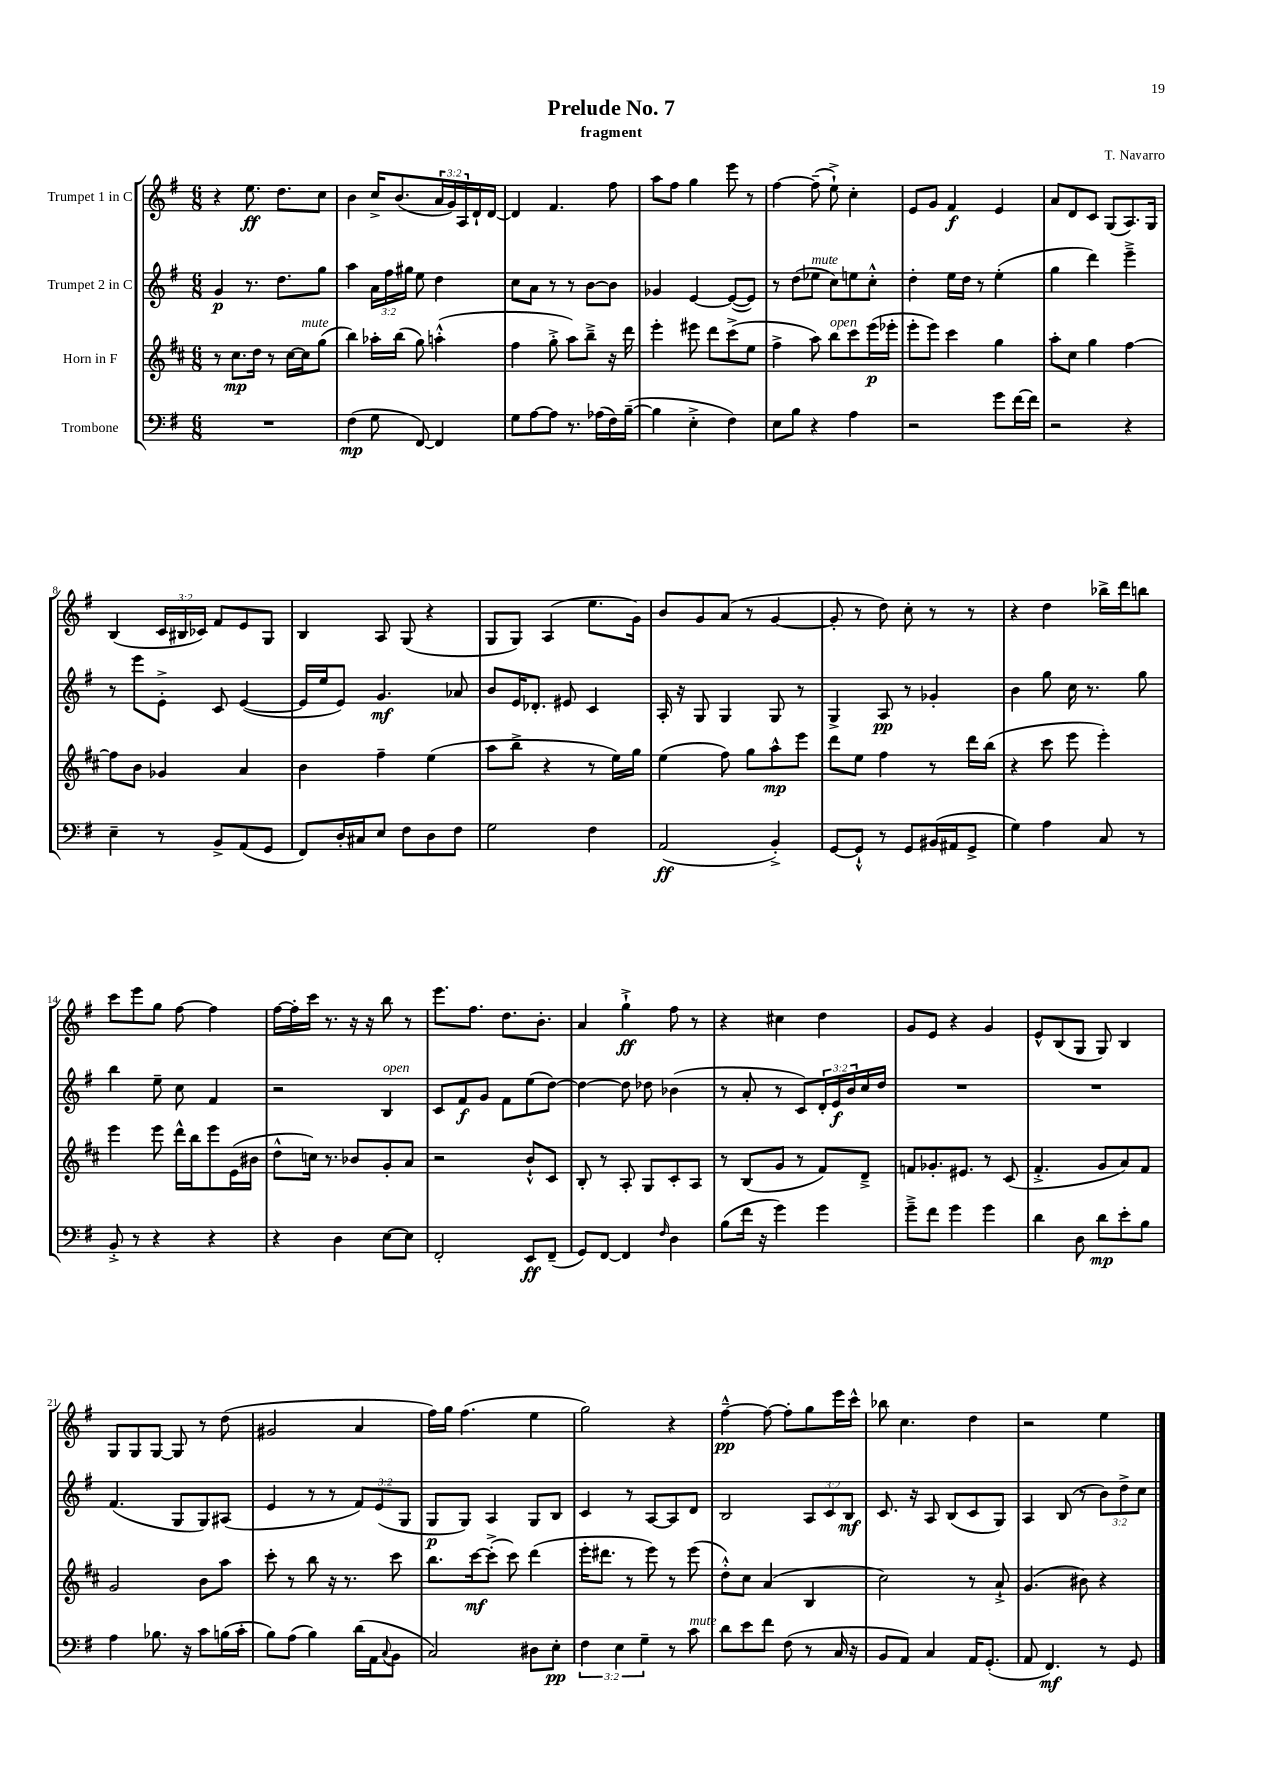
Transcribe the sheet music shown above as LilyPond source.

\header { title = "Prelude No. 7" composer = "T. Navarro" subtitle = "fragment" }
<<
\new StaffGroup <<
\new Staff = "s0" \with { instrumentName = "Trumpet 1 in C" } {
    \clef treble \key g \major \numericTimeSignature \time 6/8 \override Staff.TupletNumber.text = #tuplet-number::calc-fraction-text
    r4 e''8.\ff d''8. c''8 |
    b'4 c''16-> b'8.( \tuplet 3/2 { a'16 g'16) a16 } d'16-! d'16~ |
    d'4 fis'4. fis''8 |
    a''8 fis''8 g''4 e'''8 r8 |
    fis''4~ fis''8--( e''8-!->) c''4-. |
    e'8 g'8 fis'4\f e'4 |
    a'8 d'8 c'8 g8( a8.) g16 |
    b4( \tuplet 3/2 { c'16 bis16 ces'16) } fis'8 e'8 g8 |
    b4 a8 g8( r4 |
    g8 g8) a4( e''8. g'16) |
    b'8 g'8 a'8( r8 g'4~ |
    g'8-. r8 d''8) c''8-. r8 r8 |
    r4 d''4 bes''16-> d'''16 b''8 |
    c'''8 e'''8 g''8 fis''8~ fis''4 |
    fis''16~ fis''16-. c'''16 r8. r16 r16 b''8 r8 |
    e'''8. fis''8. d''8. b'8.-. |
    a'4 g''4-!->\ff fis''8 r8 |
    r4 cis''4 d''4 |
    g'8 e'8 r4 g'4 |
    e'8-^ b8( g8 g8) b4 |
    g8 g8 g8~ g8 r8 d''8( |
    gis'2 a'4 |
    fis''16) g''16 fis''4.( e''4 |
    g''2) r4 |
    fis''4~---^\pp fis''8~ fis''8-. g''8 e'''16 c'''16-^ |
    bes''8 c''4. d''4 |
    r2 e''4 \bar "|." |
}
\new Staff = "s1" \with { instrumentName = "Trumpet 2 in C" } {
    \clef treble \key g \major \numericTimeSignature \time 6/8 \override Staff.TupletNumber.text = #tuplet-number::calc-fraction-text
    g'4\p r8. d''8. g''8 |
    a''4 \tuplet 3/2 { a'16 fis''16 gis''16 } e''8 d''4 |
    c''8 a'8 r8 r8 b'8~ b'8 |
    ges'4 e'4~ e'8~( e'8) |
    r8 d''8( ees''8^\markup { \italic "mute" } c''8) e''8 c''8-.-^ |
    d''4-. e''16 d''16 r8 e''4-.( |
    g''4 d'''4) e'''4---> |
    r8 e'''8 e'8-.-> c'8 e'4~( |
    e'16 e''16 e'8) g'4.\mf aes'8 |
    b'8 e'16 des'8.-. eis'8 c'4 |
    a16-. r16 g8 g4 g8 r8 |
    g4-> a8\pp r8 ges'4-. |
    b'4 g''8 c''16 r8. g''8 |
    b''4 e''8-- c''8 fis'4 |
    r2 b4^\markup { \italic "open" } |
    c'8 fis'8\f g'8 fis'8 e''8( d''8~) |
    d''4~ d''8 des''8 bes'4( |
    r8 a'8-. r8 c'8) \tuplet 3/2 { d'16-. e'16\f b'16 } c''16 d''16 |
    R2. |
    R2. |
    fis'4.( g8 g8) ais8( |
    e'4 r8 r8 \tuplet 3/2 { fis'8) e'8( g8 } |
    g8\p g8) a4 g8 b8 |
    c'4 r8 a8~ a8 d'8 |
    b2 \tuplet 3/2 { a8 c'8 b8\mf } |
    c'8. r16 a8 b8( c'8 g8) |
    a4 b8( r8 \tuplet 3/2 { b'8) d''8-> c''8 } \bar "|." |
}
\new Staff = "s2" \with { instrumentName = "Horn in F" } {
    \clef treble \key d \major \numericTimeSignature \time 6/8
    r8 cis''8.\mp d''16 r8 cis''16~ cis''16^\markup { \italic "mute" } g''8( |
    b''4) aes''16-. b''16( g''8) a''4-.-^( |
    fis''4 g''8-.-> a''8) b''8---> r16 d'''16 |
    e'''4-. eis'''8 d'''8 cis'''8->( e''8 |
    fis''4-> a''8) b''8^\markup { \italic "open" } cis'''8 e'''16\p( ees'''16-. |
    e'''8-. e'''8) cis'''4 g''4 |
    a''8-. cis''8 g''4 fis''4~ |
    fis''8 b'8 ges'4 a'4 |
    b'4 fis''4-- e''4( |
    a''8 b''8-> r4 r8 e''16) g''16 |
    e''4( fis''8) g''8 a''8-^\mp e'''8 |
    d'''8 e''8 fis''4 r8 d'''16 b''16( |
    r4 cis'''8 e'''8 e'''4-.) |
    e'''4 e'''8 d'''16-^ b''16 e'''8 e'16( bis'16 |
    d''8-^ c''16) r8. bes'8 g'8-. a'8 |
    r2 b'8-!-^ cis'8 |
    b8-. r8 a8-. g8 cis'8-. a8 |
    r8 b8( g'8 r8 fis'8) d'8---> |
    f'8 ges'8.-. eis'8. r8 cis'8( |
    fis'4.-.-> g'8 a'8) fis'8 |
    g'2 b'8 a''8 |
    cis'''8-. r8 b''8 r16 r8. cis'''8 |
    b''8. cis'''16~\mf cis'''8-.->( cis'''8) d'''4( |
    e'''16-. dis'''8. r8 e'''8) r8 e'''8( |
    d''8-.-^) cis''8 a'4( b4 |
    cis''2) r8 a'8-!-> |
    g'4.( bis'8) r4 \bar "|." |
}
\new Staff = "s3" \with { instrumentName = "Trombone" } {
    \clef bass \key g \major \numericTimeSignature \time 6/8 \override Staff.TupletNumber.text = #tuplet-number::calc-fraction-text
    R2. |
    fis4\mp( g8 fis,8~) fis,4 |
    g8 a8~ a8 r8. aes16( fis16) b16~--( |
    b4 e4-.-> fis4) |
    e8 b8 r4 a4 |
    r2 g'8 fis'16~ fis'16 |
    r2 r4 |
    e4-- r8 b,8-> a,8( g,8 |
    fis,8) d16-. cis16 e8 fis8 d8 fis8 |
    g2 fis4 |
    a,2\ff( b,4-.->) |
    g,8~ g,8-!-^ r8 g,8 bis,16( ais,16 g,8-> |
    g4) a4 c8 r8 |
    b,8-.-> r8 r4 r4 |
    r4 d4 e8~ e8 |
    fis,2-. e,8\ff fis,8--( |
    g,8) fis,8~ fis,4 \grace { fis16 } d4 |
    b8( fis'16 r16 g'4) g'4 |
    g'8---> fis'8 g'4 g'4 |
    d'4 d8 d'8\mp e'8-. b8 |
    a4 bes8. r16 c'8 b16( c'16-. |
    b8) a8( b4) d'16( a,16 \appoggiatura { c8 } b,8 |
    c2) dis8 e8-.\pp |
    \tuplet 3/2 { fis4 e4 g4-- } r8 c'8^\markup { \italic "mute" } |
    d'8 e'8 fis'8 fis8( r8 c16 r16 |
    b,8 a,8) c4 a,16 g,8.-.( |
    a,8 fis,4.\mf) r8 g,8 \bar "|." |
}
>>
>>
